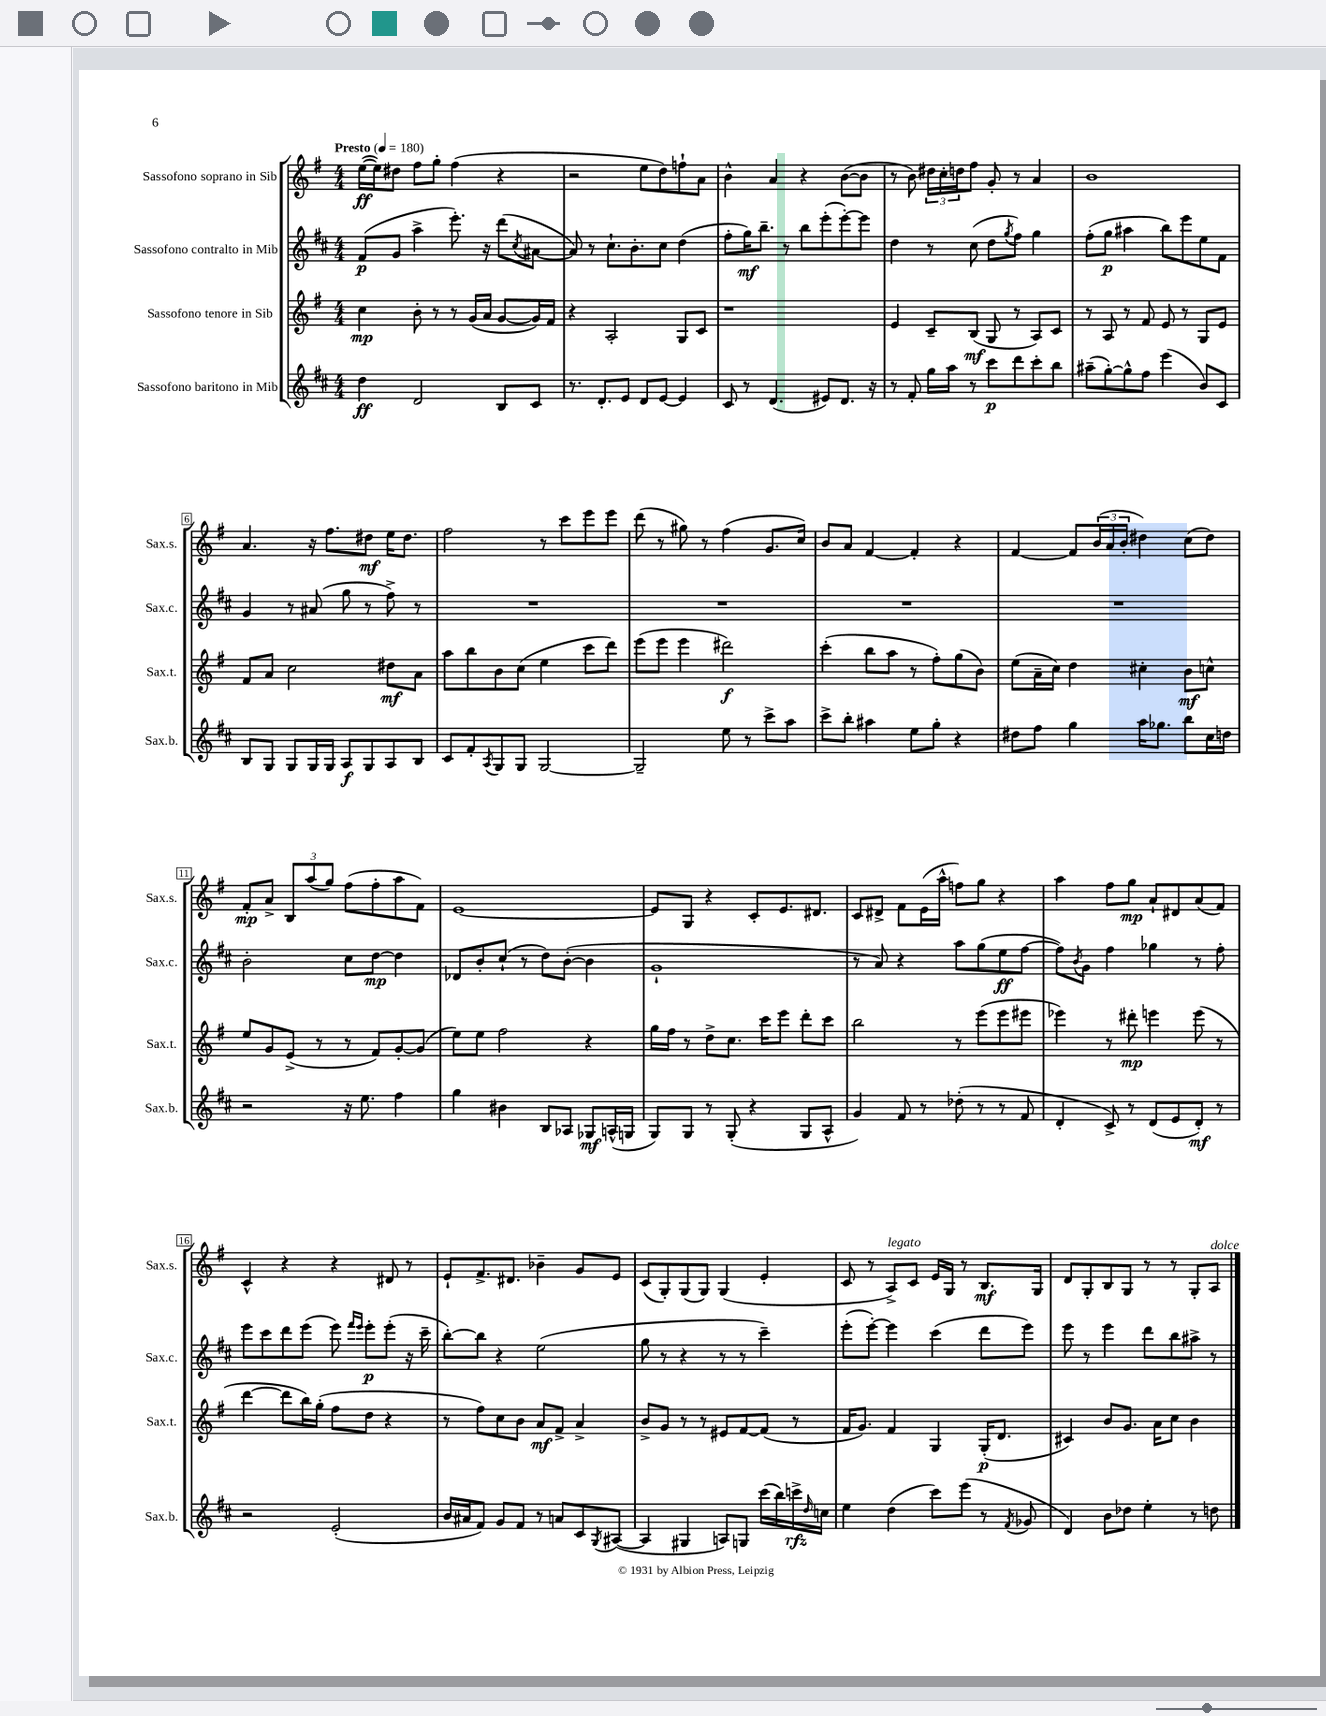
<<
\new StaffGroup <<
\new Staff = "s0" \with { instrumentName = "Sassofono soprano in Sib" shortInstrumentName = "Sax.s." } {
    \clef treble \key g \major \numericTimeSignature \time 4/4 \tempo "Presto" 4 = 180
    e''16~\ff( e''16) dis''8 fis''8 g''8-. fis''4( r4 |
    r2 e''8 d''8) f''8-! a'8 |
    b'4-^ a'4 r4 b'8~( b'8 |
    r8 b'8) \tuplet 3/2 { dis''16 c''16-. d''16 } fis''8 g'8-. r8 a'4 |
    b'1 |
    a'4. r16 fis''8. dis''8\mf e''16 dis''8. |
    fis''2 r8 c'''8 e'''8 e'''8 |
    d'''8( r8 gis''8) r8 fis''4( g'8. c''16) |
    b'8 a'8 fis'4~ fis'4-. r4 |
    fis'4~ fis'8 \tuplet 3/2 { b'16( a'16 b'16-. } dis''4) c''8( dis''8) |
    fis'8-.\mp a'8-> \tuplet 3/2 { b8 a''8( g''8) } fis''8( fis''8-. a''8 fis'8) |
    e'1~ |
    e'8 g8 r4 c'8-. e'8. dis'8. |
    c'8 dis'8-> fis'8 e'16( a''16-^ f''8) g''8 r4 |
    a''4 fis''8 g''8\mp a'8-! dis'8 a'8( fis'8) |
    c'4-^ r4 r4 dis'8 r8 |
    e'8-! fis'8.-> dis'8. bes'4-- g'8 e'8 |
    c'8( g8-.) g8( g8) g4( e'4-. |
    c'8 r8 a8->^\markup { \italic "legato" }) c'8 e'16 g16 r8 b8.\mf g16 |
    d'8 g8-. b8 g8 r8 r8 g8-. a8^\markup { \italic "dolce" } \bar "|." |
}
\new Staff = "s1" \with { instrumentName = "Sassofono contralto in Mib" shortInstrumentName = "Sax.c." } {
    \clef treble \key d \major \numericTimeSignature \time 4/4
    fis'8\p( g'8 a''4-> e'''8.-.) r16 d'''8( \acciaccatura { cis''8 } ais'8~ |
    ais'8) r8 cis''8.-! b'8.-. cis''8 d''4( |
    fis''8-. g''16\mf) b''8.-- r8 b''8 e'''8-.( e'''8~-.) e'''8 |
    d''4 r8 cis''8( d''8 \acciaccatura { g''8 } fis''8) g''4 |
    fis''8-.( g''8\p ais''4 b''8) e'''8 e''8 fis'8 |
    g'4 r8 ais'8( g''8 r8 fis''8->) r8 |
    R1 |
    R1 |
    R1 |
    R1 |
    b'2-. cis''8 d''8~\mp d''4 |
    des'8 b'8-. cis''8-!( r8 d''8) b'8~-.( b'4 |
    g'1-! |
    r8 a'8) r4 a''8 g''8( e''8\ff fis''8~ |
    fis''8) \acciaccatura { b'8 } g'8 fis''4 ges''4 r8 fis''8-. |
    e'''8 cis'''8 d'''8 e'''8( e'''8) \grace { fis'''16 e'''16 } e'''8-.\p e'''8-.( r16 cis'''16-- |
    b''8~-.) b''8 r4 e''2( |
    g''8 r8 r4 r8 r8 cis'''4--) |
    e'''8-.( e'''8~-.) e'''4 cis'''4( d'''8 e'''8) |
    e'''8 r8 e'''4 d'''8 b''8 ais''8-> r8 \bar "|." |
}
\new Staff = "s2" \with { instrumentName = "Sassofono tenore in Sib" shortInstrumentName = "Sax.t." } {
    \clef treble \key g \major \numericTimeSignature \time 4/4
    c''4\mp b'8-. r8 r8 g'16( a'16 g'8~ g'16) fis'16 |
    r4 a2-. g8 c'8 |
    r1 |
    e'4 c'8-- b8\mf( g8 r8 a8) c'8 |
    r8 a8 r8 fis'8 e'8 r8 g8 e'8 |
    fis'8 a'8 c''2 dis''8\mf a'8 |
    a''8 b''8 b'8 c''8( e''4 c'''8 d'''8) |
    e'''8( e'''8 e'''4 dis'''2\f) |
    c'''4-.( b''8 a''8 r8 fis''8-.) g''8( b'8) |
    e''8( a'16-- c''16) d''4 cis''4-. b'8\mf c''8-^ |
    e''8 g'8 e'8->( r8 r8 fis'8) g'8~-. g'8( |
    e''8) e''8 fis''2 r4 |
    g''16 fis''16 r8 d''8-> c''8. c'''16 e'''8 d'''8-. c'''8 |
    b''2 r8 e'''8( e'''8 eis'''8 |
    ees'''4) r8 dis'''8-.\mp e'''4 e'''8( r8 |
    d'''4~ d'''8 b''16) g''16-.( fis''8 d''8 r4 |
    r8 fis''8) c''8 b'8 a'8\mf fis'8-> a'4-> |
    b'8-> g'8 r8 r8 eis'8 fis'8~ fis'8( r8 |
    fis'16 g'8.) fis'4 g4 g16-.\p( d'8. |
    cis'4) b'8 g'8. a'16 c''8 b'4 \bar "|." |
}
\new Staff = "s3" \with { instrumentName = "Sassofono baritono in Mib" shortInstrumentName = "Sax.b." } {
    \clef treble \key d \major \numericTimeSignature \time 4/4
    d''4\ff d'2 b8 cis'8 |
    r8. d'8.-. e'8 d'8 e'8~ e'4 |
    cis'8 r8 d'4.( eis'8) d'8. r16 |
    r8 fis'8-. g''16 a''16 r8 cis'''8\p d'''8 cis'''8-. b''8 |
    ais''8--( g''8~-.) g''8-^ fis''8 e'''4( b'8) cis'8 |
    b8 g8 g8 g16 g16 a8\f g8 a8 b8 |
    cis'8 fis'8-. \acciaccatura { a8 } g8 g8 g2~ |
    g2-- e''8 r8 cis'''8-> a''8 |
    cis'''8-> b''8-. ais''4 e''8 g''8-. r4 |
    dis''8 fis''8 g''4 a''16 ges''8. b''8 cis''16 d''16 |
    r2 r16 e''8. fis''4 |
    g''4 bis'4 b8 aes8 ges8\mf a16-^( g16 |
    g8) g8 r8 g8-.( r4 g8 a8-^ |
    g'4) fis'8 r8 des''8-.( r8 r8 fis'8 |
    d'4-. cis'8->) r8 d'8( e'8 d'8-.\mf) r8 |
    r2 e'2-.( |
    b'16 ais'16 fis'8) g'8 fis'8 r8 a'8 cis'8 \acciaccatura { g8 } ais8~( |
    ais4 gis4 a8) g8 cis'''16( b''16) c'''16->\rfz \grace { d''16 } c''16 |
    e''4 d''4( cis'''8) e'''8( r8 \acciaccatura { fis'8 } ges'8 |
    d'4) b'8 des''8 e''4-. r8 d''8 \bar "|." |
}
>>
>>
\layout { \context { \Score \override BarNumber.stencil = #(make-stencil-boxer 0.1 0.3 ly:text-interface::print) } }
